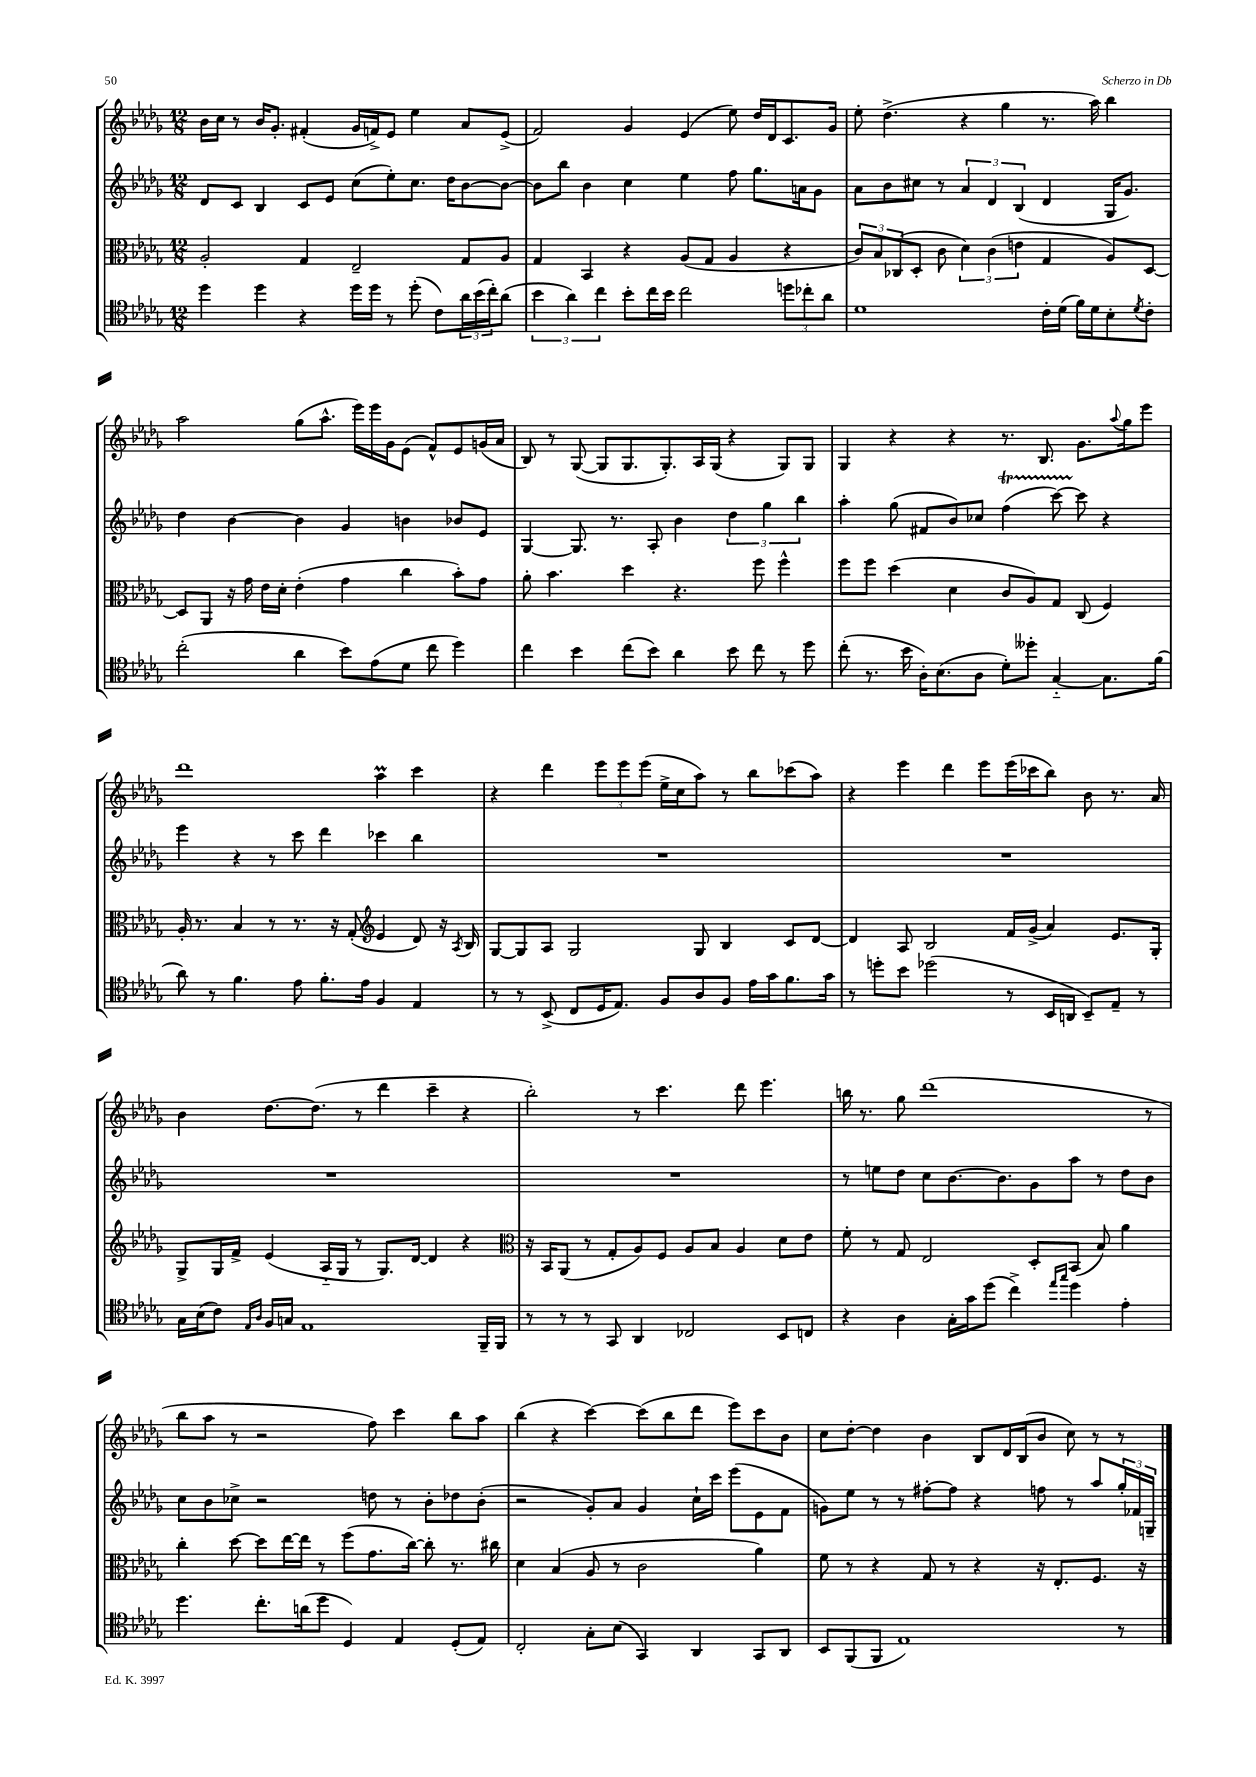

**kern	**kern	**kern	**kern
*staff4	*staff3	*staff2	*staff1
*clefC4	*clefC3	*clefG2	*clefG2
*k[b-e-a-d-g-]	*k[b-e-a-d-g-]	*k[b-e-a-d-g-]	*k[b-e-a-d-g-]
*M12/8	*M12/8	*M12/8	*M12/8
4dd-	2A-'	8d-	16b-
.	.	.	16cc
.	.	8c	8r
4dd-	.	4B-	16b-
.	.	.	8.g-'
4r	4G-	8c	(4f#'
.	.	8e-	.
16dd-	2E-~	(8cc	16g-
16dd-	.	.	16f^)
8r	.	8ee-')	8e-
(8dd-'	.	8.cc	4ee-
8c)	.	.	.
.	.	16dd-	.
24a-	8G-	[8b-	8a-
(24b-	.	.	.
24cc')	.	.	.
(8a-	8A-	8b-_	(8e-^
=	=	=	=
6b-	4G-	8b-]	2f)
.	.	8bb-	.
6a-)	.	.	.
.	4BB-	4b-	.
6cc	.	.	.
8b-'	4r	4cc	4g-
16cc	.	.	.
16b-	.	.	.
2cc	(8A-	4ee-	(4e-
.	8G-	.	.
.	4A-	8ff	8ee-)
.	.	8.gg-	16dd-
.	.	.	16d-
12dd	4r	.	8.c
.	.	16a	.
12cc-'	.	.	.
.	.	8g-	.
12a-	.	.	.
.	.	.	16g-
=	=	=	=
1d-	12c)	8a-	8ee-'
.	12B-	.	.
.	.	8b-	(4.dd-^
.	(12C-	.	.
.	8D-'	8cc#	.
.	8c	8r	.
.	6d-)	6a-	4r
.	(6c	6d-	.
.	.	.	4gg-
.	6e	(6B-	.
16c'	4G-	4d-	8.r
(16d-	.	.	.
16f)	.	.	.
16d-	.	.	16aa-)
8B-'	8A-)	16G-	4bb-
.	.	8.g-)	.
8qd-	.	.	.
8c'	[8D-	.	.
=	=	=	=
(2cc'	8D-]	4dd-	2aa-
.	8AA-	.	.
.	16r	[4b-	.
.	16g-	.	.
.	16e-	.	.
.	16d-'	.	.
4a-	(4e-'	4b-]	(8gg-
.	.	.	8.aa-^^
8b-)	4g-	4g-	.
.	.	.	16eee-)
(8e-	.	.	16eee-
.	.	.	16g-
8d-	4cc	4b	(8e-
8cc	.	.	8f^^)
4dd-)	8b-')	8b-	8e-
.	8g-	8e-	(16g
.	.	.	16a-
=	=	=	=
4cc	8a-'	[4G-	8B-)
.	4.b-	.	8r
4b-	.	8.G-]	([8G-
.	.	.	8G-]
.	.	8.r	.
(8cc	4dd-	.	8.G-
8b-)	.	8A-'	.
.	.	.	8.G-')
4a-	4.r	4b-	.
.	.	.	16A-
.	.	.	(16G-
8b-	.	6dd-	4r
8cc	8ff	.	.
.	.	6gg-	.
8r	4ff^^	.	8G-)
.	.	6bb-	.
8dd-	.	.	8G-
=	=	=	=
(8cc'	8ff	4aa-'	4G-
8.r	8ff	.	.
.	(4dd-	(8gg-	4r
16b-	.	.	.
16A-')	.	8f#	.
(8.B-	.	.	.
.	4d-	8b-)	4r
8A-	.	8cc-	.
8d-')	8c	(4ff	8.r
8dd--'	8A-)	.	.
.	.	.	8.B-
[4G-'~	8G-	[8ccc)	.
.	(8C	8ccc]	8.g-
8.G-]	4F)	4r	.
.	.	.	8qqaa-
.	.	.	16gg-
.	.	.	8eee-
(16f	.	.	.
=	=	=	=
8a-)	16A-'	4eee-	1ddd-
.	8.r	.	.
8r	.	.	.
4.f	4B-	4r	.
.	8r	8r	.
8e-	8.r	8ccc	.
8.f'	.	4ddd-	.
.	16r	.	.
.	(8G-'	.	.
16e-	.	.	.
*	*clefG2	*	*
4F	4e-	4ccc-	4aa-
4E-	8d-)	4bb-	4ccc
.	16r	.	.
.	8qA-	.	.
.	16B-	.	.
=	=	=	=
8r	[8G-	1.r	4r
8r	8G-]	.	.
(8BB-^	8A-	.	4ddd-
8C	2G-	.	.
16D-	.	.	12eee-
8.E-)	.	.	.
.	.	.	12eee-
.	.	.	(12eee-
8F	.	.	16ee-^
.	.	.	16cc
8A-	8G-	.	8aa-)
8F	4B-	.	8r
16e-	.	.	8bb-
16g-	.	.	.
8.f	8c	.	(8ccc-
.	[8d-	.	8aa-)
16g-	.	.	.
=	=	=	=
8r	4d-]	1.r	4r
8dd'	.	.	.
8b-	8A-	.	4eee-
(2dd-	2B-	.	.
.	.	.	4ddd-
.	.	.	8eee-
8r	16f	.	(16eee-
.	(16g-^	.	16ccc-
16BB-	4a-)	.	8bb-)
16AA	.	.	.
8BB-~)	.	.	8b-
8E-~	8.e-	.	8.r
8r	.	.	.
.	16G-'	.	16a-
=	=	=	=
16G-	8G-^	1.r	4b-
(16B-	.	.	.
8c)	16G-	.	.
.	16f^	.	.
16qqE-	.	.	.
16qqA-	.	.	.
16F	(4e-	.	[8.dd-
16G	.	.	.
1E-	.	.	.
.	.	.	(8.dd-]
.	16A-'~	.	.
.	16G-	.	.
.	8r	.	8r
.	8.G-)	.	4ddd-
.	[16d-	.	.
.	4d-]	.	4ccc~
.	4r	.	4r
16FF~	.	.	.
16FF	.	.	.
=	=	=	=
*	*clefC3	*	*
8r	16r	1.r	2bb-')
.	16BB-	.	.
8r	(8AA-	.	.
8r	8r	.	.
8GG-	8G-'	.	.
4AA-	8A-)	.	8r
.	8F	.	4.ccc
2C-	8A-	.	.
.	8B-	.	.
.	4A-	.	8ddd-
.	.	.	4.eee-
8BB-	8d-	.	.
8C	8e-	.	.
=	=	=	=
4r	8f'	8r	16bb
.	.	.	8.r
.	8r	8ee	.
4A-	8G-	8dd-	8gg-
.	2E-	8cc	(1ddd-
16G-'	.	[8.b-	.
16g-	.	.	.
(8dd-	.	.	.
.	.	8.b-]	.
4cc^)	.	.	.
.	8D-'	8g-	.
16qqee-	.	.	.
16qqgg-	.	.	.
4dd-	(8BB-	8aa-	.
.	8B-)	8r	.
4e-'	4a-	8dd-	.
.	.	8b-	8r
=	=	=	=
4.dd-	4cc'	8cc	8bb-
.	.	8b-	8aa-
.	[8dd-	8cc-^	8r
8.cc'	8dd-]	2r	2r
.	[16ee-	.	.
(16a	16ee-]	.	.
8dd-	8r	.	.
4D-)	(8ff	.	.
.	8.g-	8dd	8ff)
4E-	.	8r	4ccc
.	[16cc)	.	.
.	8cc']	8b-'	.
(8D-'	8.r	8dd-	8bb-
8E-)	.	(8b-'	8aa-
.	16cc#	.	.
=	=	=	=
2C'	4d-	2r	(4bb-
.	(4B-	.	4r
8G-'	8A-	8g-')	[4ccc)
(8B-	8r	8a-	.
4GG-)	2c	4g-	(8ccc]
.	.	.	8bb-
4AA-	.	16cc`	8ddd-
.	.	16ccc	.
.	.	(8eee-	8eee-)
8GG-	4a-)	8e-	8ccc
8AA-	.	8f	8b-
=	=	=	=
8BB-	8f	8g)	8cc
(8FF	8r	8ee-	[8dd-'
8FF	4r	8r	4dd-]
1E-)	.	8r	.
.	8G-	[8ff#'	4b-
.	8r	8ff#]	.
.	4r	4r	8B-
.	.	.	16d-
.	.	.	(16B-
.	16r	8ff	8b-
.	8.E-'	.	.
.	.	8r	8cc)
.	8.F	8aa-	8r
8r	.	24gg-'	8r
.	.	24f-	.
.	16r	.	.
.	.	24G~	.
==	==	==	==
*-	*-	*-	*-
